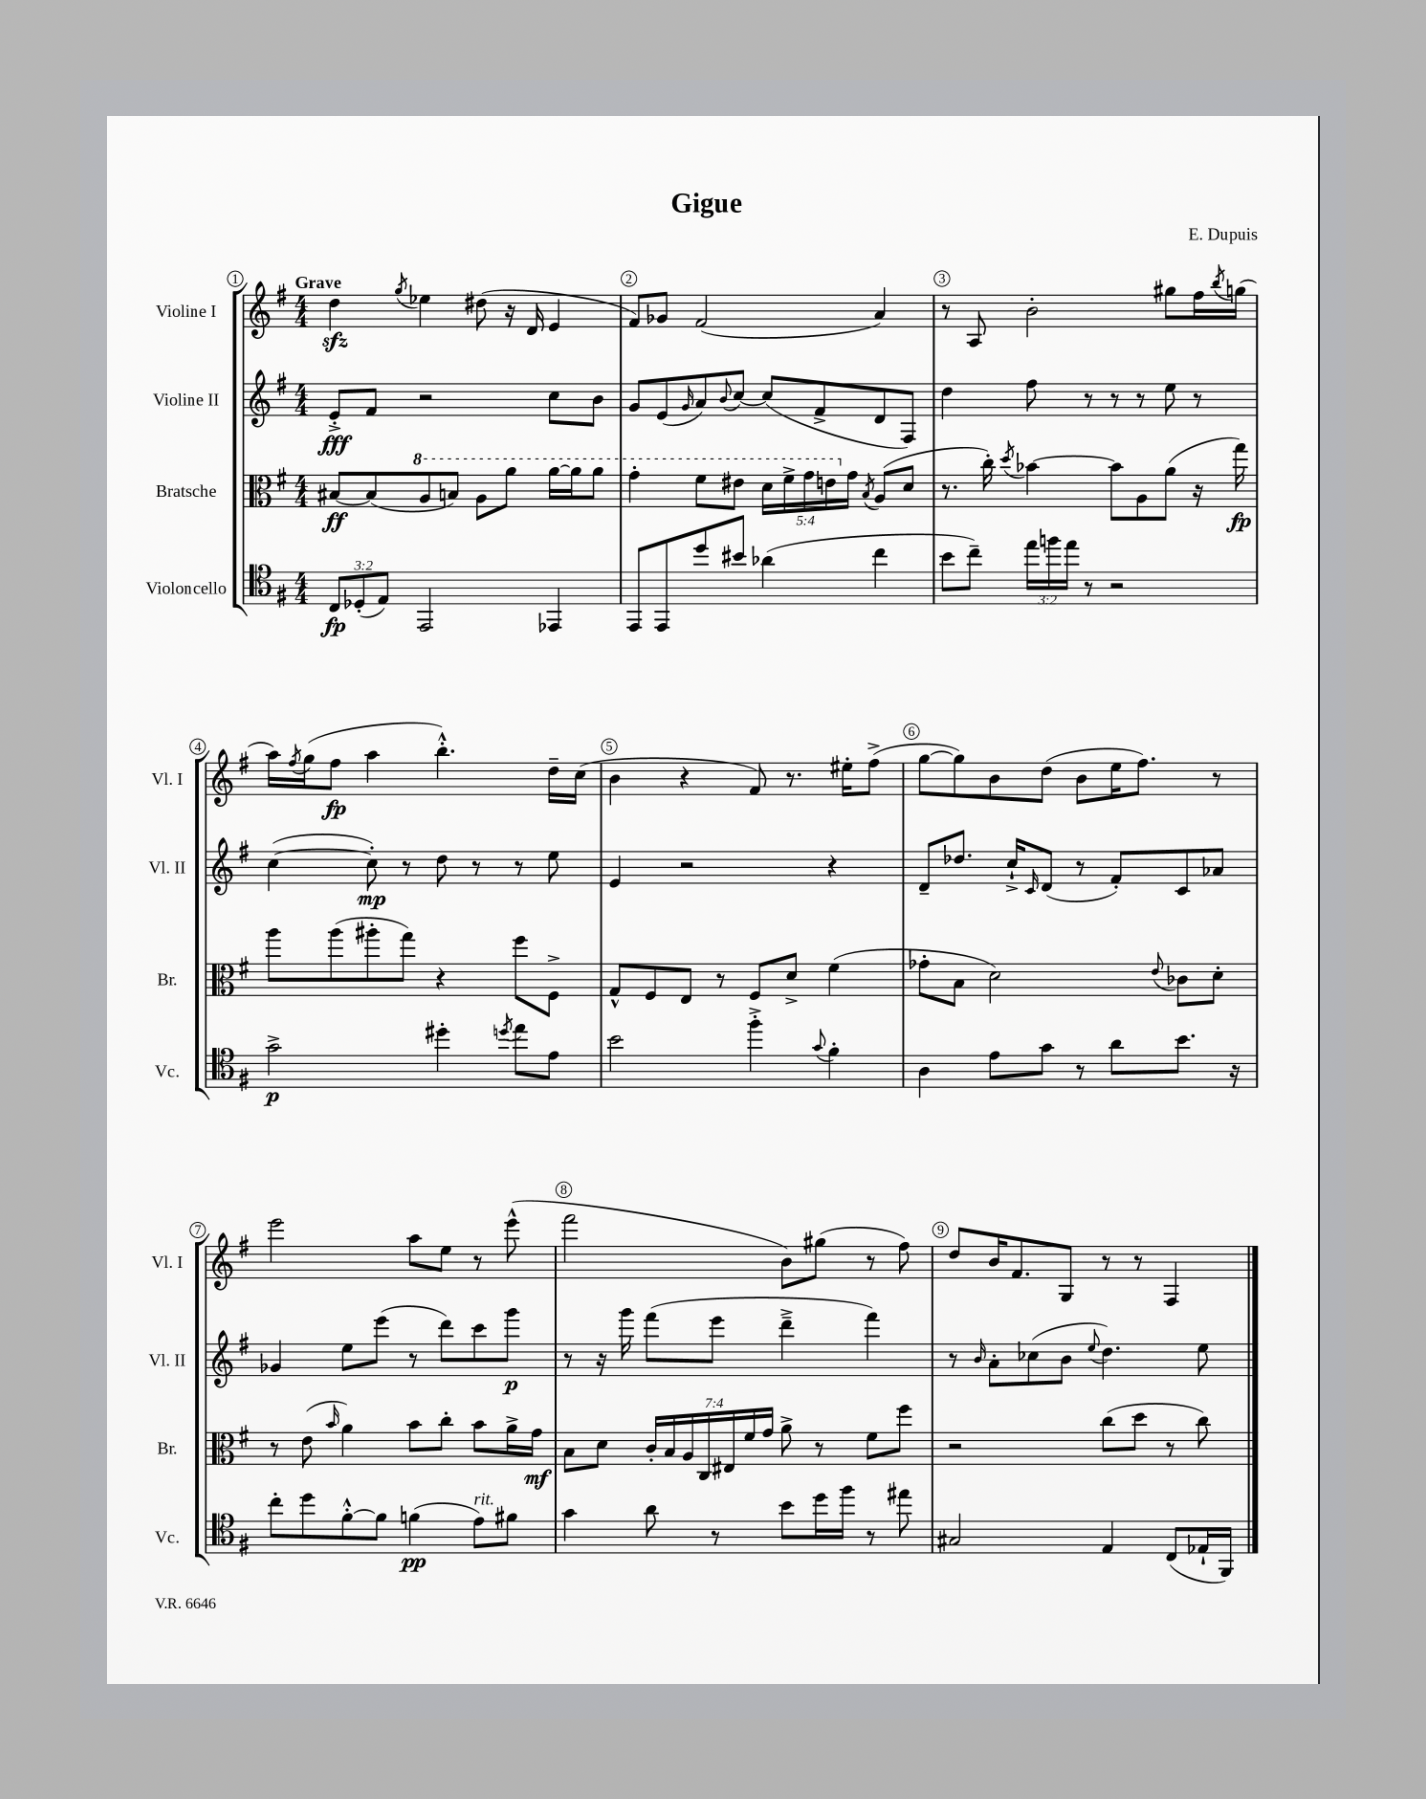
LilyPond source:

\header { title = "Gigue" composer = "E. Dupuis" }
<<
\new StaffGroup <<
\new Staff = "s0" \with { instrumentName = "Violine I" shortInstrumentName = "Vl. I" } {
    \clef treble \key g \major \numericTimeSignature \time 4/4 \tempo "Grave"
    d''4\sfz \acciaccatura { g''8 } ees''4 dis''8( r16 d'16 e'4 |
    fis'8) ges'8 fis'2( a'4) |
    r8 a8 b'2-. gis''8 fis''16 \acciaccatura { b''8 } g''16( |
    a''16) \acciaccatura { fis''8 } g''16( fis''8\fp a''4 b''4.-.-^) d''16-- c''16( |
    b'4 r4 fis'8) r8. eis''16-. fis''8->( |
    g''8~ g''8) b'8 d''8( b'8 e''16 fis''8.) r8 |
    e'''2 a''8 e''8 r8 e'''8-^( |
    fis'''2 b'8) gis''8( r8 fis''8) |
    d''8 b'16 fis'8. g8 r8 r8 fis4 \bar "|." |
}
\new Staff = "s1" \with { instrumentName = "Violine II" shortInstrumentName = "Vl. II" } {
    \clef treble \key g \major \numericTimeSignature \time 4/4
    e'8-.->\fff fis'8 r2 c''8 b'8 |
    g'8 e'8( \grace { g'16 } a'8) \appoggiatura { b'8 } c''8~ c''8( fis'8-> d'8 fis8) |
    d''4 fis''8 r8 r8 r8 e''8 r8 |
    c''4~( c''8-.\mp) r8 d''8 r8 r8 e''8 |
    e'4 r2 r4 |
    d'8-- des''8. c''16-!-> \grace { c'16 } d'8( r8 fis'8-.) c'8 aes'8 |
    ges'4 e''8 e'''8( r8 d'''8) c'''8 g'''8\p |
    r8 r16 g'''16 fis'''8( e'''8 d'''4---> fis'''4) |
    r8 \grace { b'16 } a'8-. ces''8( b'8 \appoggiatura { e''8 } d''4.) e''8 \bar "|." |
}
\new Staff = "s2" \with { instrumentName = "Bratsche" shortInstrumentName = "Br." } {
    \clef alto \key g \major \numericTimeSignature \time 4/4 \override Staff.TupletNumber.text = #tuplet-number::calc-fraction-text
    bis8~\ff bis8( \ottava #1 a'8 b'!8) a'8 a''8 a''16~ a''16 a''8 |
    g''4-. fis''8 eis''8 \tuplet 5/4 { d''16 fis''16-> g''16 e''16 \ottava #0 g'16 } \acciaccatura { b8 } a8( d'8 |
    r8. c''16-.) \acciaccatura { d''8 } bes'4~ bes'8 a8 a'8( r16 g''16\fp) |
    a''8 a''8( ais''8-. g''8) r4 fis''8 fis8-> |
    g8-^ fis8 e8 r8 fis8 d'8-> fis'4( |
    ges'8-. b8 d'2) \appoggiatura { e'8 } ces'8 d'8-. |
    r8 e'8( \grace { b'16 } a'4) b'8 c''8-. b'8 a'16-> g'16\mf |
    b8 d'8 \tuplet 7/4 { c'16-. b16 a16 c16 eis16 fis'16 g'16 } a'8-> r8 fis'8 fis''8 |
    r2 c''8( d''8 r8 c''8) \bar "|." |
}
\new Staff = "s3" \with { instrumentName = "Violoncello" shortInstrumentName = "Vc." } {
    \clef tenor \key g \major \numericTimeSignature \time 4/4 \override Staff.TupletNumber.text = #tuplet-number::calc-fraction-text
    \tuplet 3/2 { c8\fp des8-.( e8) } e,2 ees,4 |
    e,8 e,8 d''8 bis'8 aes'4( c''4 |
    b'8 c''8--) \tuplet 3/2 { e''16 f''16 e''16 } r8 r2 |
    g'2->\p dis''4-. \acciaccatura { d''8 } e''8 e'8 |
    b'2 fis''4-.-> \appoggiatura { g'8 } fis'4-. |
    a4 e'8 g'8 r8 a'8 b'8. r16 |
    c''8-. d''8 fis'8~-.-^ fis'8 f'4\pp( e'8^\markup { \italic "rit." }) fis'8 |
    g'4 a'8 r8 b'8 d''16 fis''16 r8 eis''8 |
    gis2 e4 c8( ees16-! fis,16) \bar "|." |
}
>>
>>
\layout { \context { \Score \override BarNumber.break-visibility = ##(#f #t #t) barNumberVisibility = #all-bar-numbers-visible \override BarNumber.stencil = #(make-stencil-circler 0.1 0.3 ly:text-interface::print) } }
